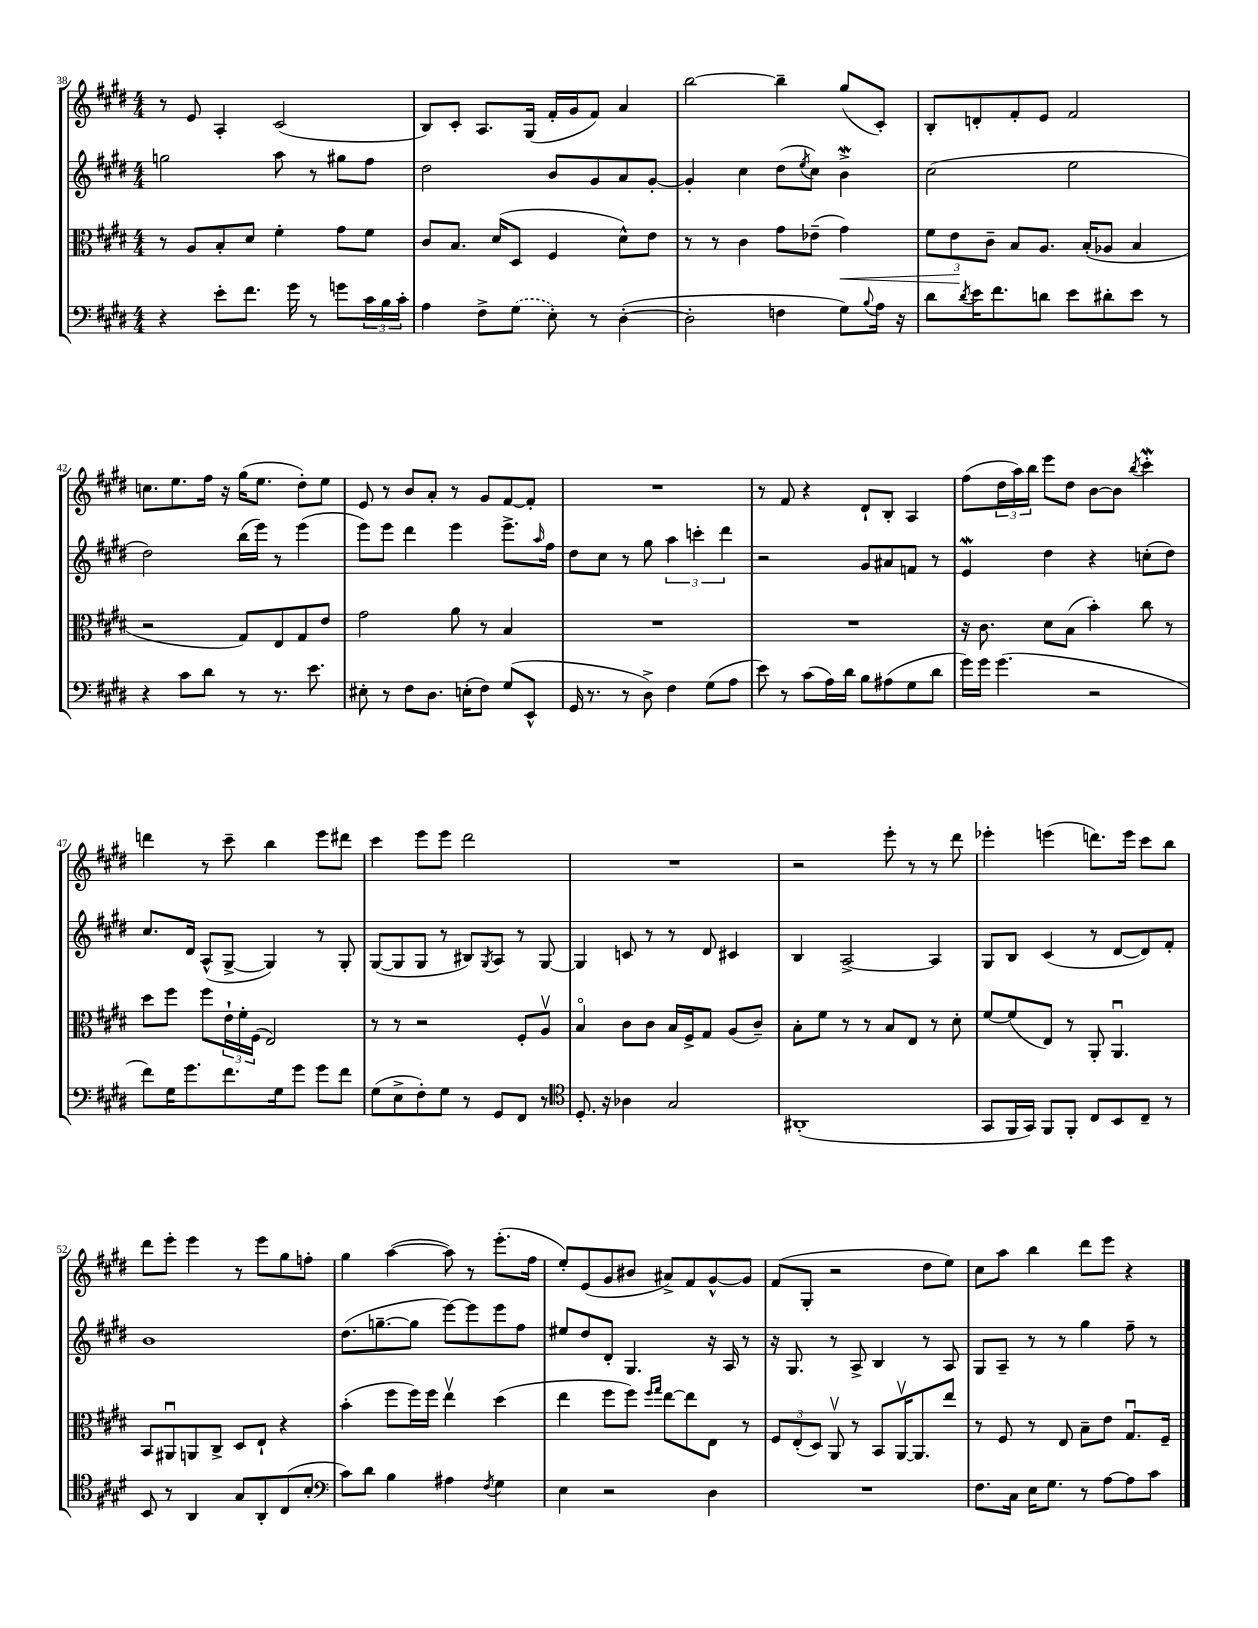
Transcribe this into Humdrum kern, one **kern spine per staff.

**kern	**kern	**kern	**kern
*staff4	*staff3	*staff2	*staff1
*clefF4	*clefC3	*clefG2	*clefG2
*k[f#c#g#d#]	*k[f#c#g#d#]	*k[f#c#g#d#]	*k[f#c#g#d#]
*M4/4	*M4/4	*M4/4	*M4/4
4r	8r	2gg	8r
.	8A	.	8e
8e'	8B'	.	4A'
8.f#	8d#	.	.
.	4f#'	8aa	(2c#
16g#	.	.	.
8r	.	8r	.
8g	8g#	8gg#	.
24c#	8f#	8ff#	.
24B	.	.	.
24c#'	.	.	.
=	=	=	=
4A	8c#	2dd#	8B)
.	8.B	.	8c#'
8F#^	.	.	8.A
.	(16d#	.	.
(8G#	8D#	.	.
.	.	.	(16G#
8E')	4F#	8b	16f#'
.	.	.	16g#
8r	.	8g#	8f#)
([4D#'	8d#^^)	8a	4a
.	8e	[8g#'	.
=	=	=	=
2D#']	8r	4g#']	[2bb
.	8r	.	.
.	4c#	4cc#	.
4F	8g#	(8dd#	4bb~]
.	.	8qee	.
.	(8e-~	8cc#)	.
8G#)	4g#)	4b^	(8gg#
8qqB	.	.	.
16A	.	.	8c#')
16r	.	.	.
=	=	=	=
8d#	12f#	(2cc#	8B'
.	12e	.	.
8qd#	.	.	.
16e	.	.	8d'
.	12c#~	.	.
8.f#	.	.	.
.	8B	.	8f#'
8d	8.A	.	8e
8e	.	2ee	2f#
.	(16B'	.	.
8d#'	8A-	.	.
8e	4B	.	.
8r	.	.	.
=	=	=	=
4r	2r	2dd#)	8.cc
.	.	.	8.ee
8c#	.	.	.
8d#	.	.	16ff#
.	.	.	16r
8r	8G#)	(16bb	(16gg#
.	.	16eee)	8.ee
8.r	8E	8r	.
.	8G#	(4eee	8dd#')
8.e	.	.	.
.	8e	.	8ee
=	=	=	=
8E#'	2g#	8eee)	8e
8r	.	8eee	8r
8F#	.	4ddd#	8b
8.D#	.	.	8a'
.	8a	4eee	8r
(16E'	.	.	.
8F#)	8r	.	8g#
(8G#	4B	8.eee^	[8f#
8EE^^	.	.	8f#']
.	.	16qqaa	.
.	.	16ff#	.
=	=	=	=
16GG#	1r	8dd#	1r
8.r	.	.	.
.	.	8cc#	.
8r	.	8r	.
8D#^)	.	8gg#	.
4F#	.	6aa	.
.	.	6ccc'	.
(8G#	.	.	.
.	.	6ddd#	.
8A	.	.	.
=	=	=	=
8e)	1r	2r	8r
8r	.	.	8f#
(8c#	.	.	4r
16A)	.	.	.
16d#	.	.	.
8B	.	8g#	8d#`
(8A#	.	8a#	8B'
8G#	.	8f	4A
8d#	.	8r	.
=	=	=	=
16g#)	16r	4e	(8ff#
16g#	8.c#	.	.
(4.g#	.	.	24dd#
.	.	.	24aa)
.	.	.	24bb
.	8d#	4dd#	8eee
.	(8B	.	8dd#
2r	4b')	4r	[8b
.	.	.	8b]
.	.	.	8qbb
.	8cc#	(8cc'	4ccc#'
.	8r	8dd#)	.
=	=	=	=
8f#)	8dd#	8.cc#	4ddd
16G#	8ff#	.	.
8.g#	.	16d#	.
.	8ff#	(8A^^	8r
8.f#	24e`	[8G#^	8ccc#~
.	24f#'	.	.
.	(24F#	.	.
.	2E)	4G#])	4bb
16G#	.	.	.
8g#	.	.	.
8g#	.	8r	8eee
8f#	.	8G#'	8ddd#
=	=	=	=
(8G#	8r	([8G#	4ccc#
8E^	8r	8G#]	.
8F#')	2r	8G#	8eee
8G#	.	8r	8eee
8r	.	8B#)	2ddd#
.	.	8qG#	.
8GG#	.	8A	.
8FF#	8F#'	8r	.
8r	8Av	[8G#	.
=	=	=	=
*clefC4	*	*	*
8.D#'	4Bo	4G#]	1r
16r	.	.	.
4A-	8c#	8c	.
.	8c#	8r	.
2G#	16B	8r	.
.	16F#^	.	.
.	8G#	8d#	.
.	(8A	4c#	.
.	8c#~)	.	.
=	=	=	=
(1AA#'	8B'	4B	2r
.	8f#	.	.
.	8r	[2A^	.
.	8r	.	.
.	8B	.	8eee'
.	8E	.	8r
.	8r	4A]	8r
.	8d#'	.	8ddd#
=	=	=	=
8GG#	[8f#	8G#	4eee-'
16FF#	(8f#]	8B	.
16GG#)	.	.	.
8FF#	8E)	(4c#	(4eee
8FF#'	8r	.	.
8C#	8AA'	8r	8.ddd)
8BB	4.AAu	[8d#	.
.	.	.	16eee
8C#~	.	8d#])	8ccc#
8r	.	8f#'	8bb
=	=	=	=
8BB	8BB	1b	8ddd#
8r	8AA#u	.	8eee'
4AA	8AA	.	4eee
.	8C#^	.	.
8G#	8D#	.	8r
8AA'	8E`	.	8eee
(8C#	4r	.	8gg#
8B'	.	.	8ff'
=	=	=	=
*clefF4	*	*	*
8c#)	(4b'	(8.dd#	4gg#
8d#	.	.	.
.	.	[8.gg~	.
4B	8ff#	.	([4aa
.	16ff#)	8gg]	.
.	16ff#	.	.
4A#	4eev	[8eee)	8aa])
.	.	8eee]	8r
8qF#	.	.	.
4G#	(4dd#	8eee	(8.eee'
.	.	8ff#	.
.	.	.	16ff#
=	=	=	=
4E	4ee	8ee#	8ee')
.	.	8dd#	(8e
2r	8ff#	8d#'	8g#
.	8ff#)	4.G#	8b#
.	16qqff#	.	.
.	16qqgg#	.	.
.	[8ee	.	8a#^)
.	8ee]	.	8f#
4D#	8E	16r	[8g#^^
.	.	16A	.
.	8r	8r	8g#]
=	=	=	=
1r	12F#	16r	(8f#
.	.	8.G#	.
.	(12E'	.	.
.	.	.	8G#'
.	12D#)	.	.
.	8AAv	8r	2r
.	8r	8A^	.
.	8BB	4B	.
.	[16AAv	.	.
.	8.AA]	.	.
.	.	8r	8dd#
.	8ee	8A	8ee)
=	=	=	=
8.F#	8r	8G#	8cc#
.	8F#	8A~	8aa
16C#	.	.	.
16E	8r	8r	4bb
8.G#	.	.	.
.	8E	8r	.
8r	8B~	4gg#	8ddd#
[8A	8e	.	8eee
8A]	8.G#u	8ff#~	4r
8c#	.	8r	.
.	16F#~	.	.
==	==	==	==
*-	*-	*-	*-
